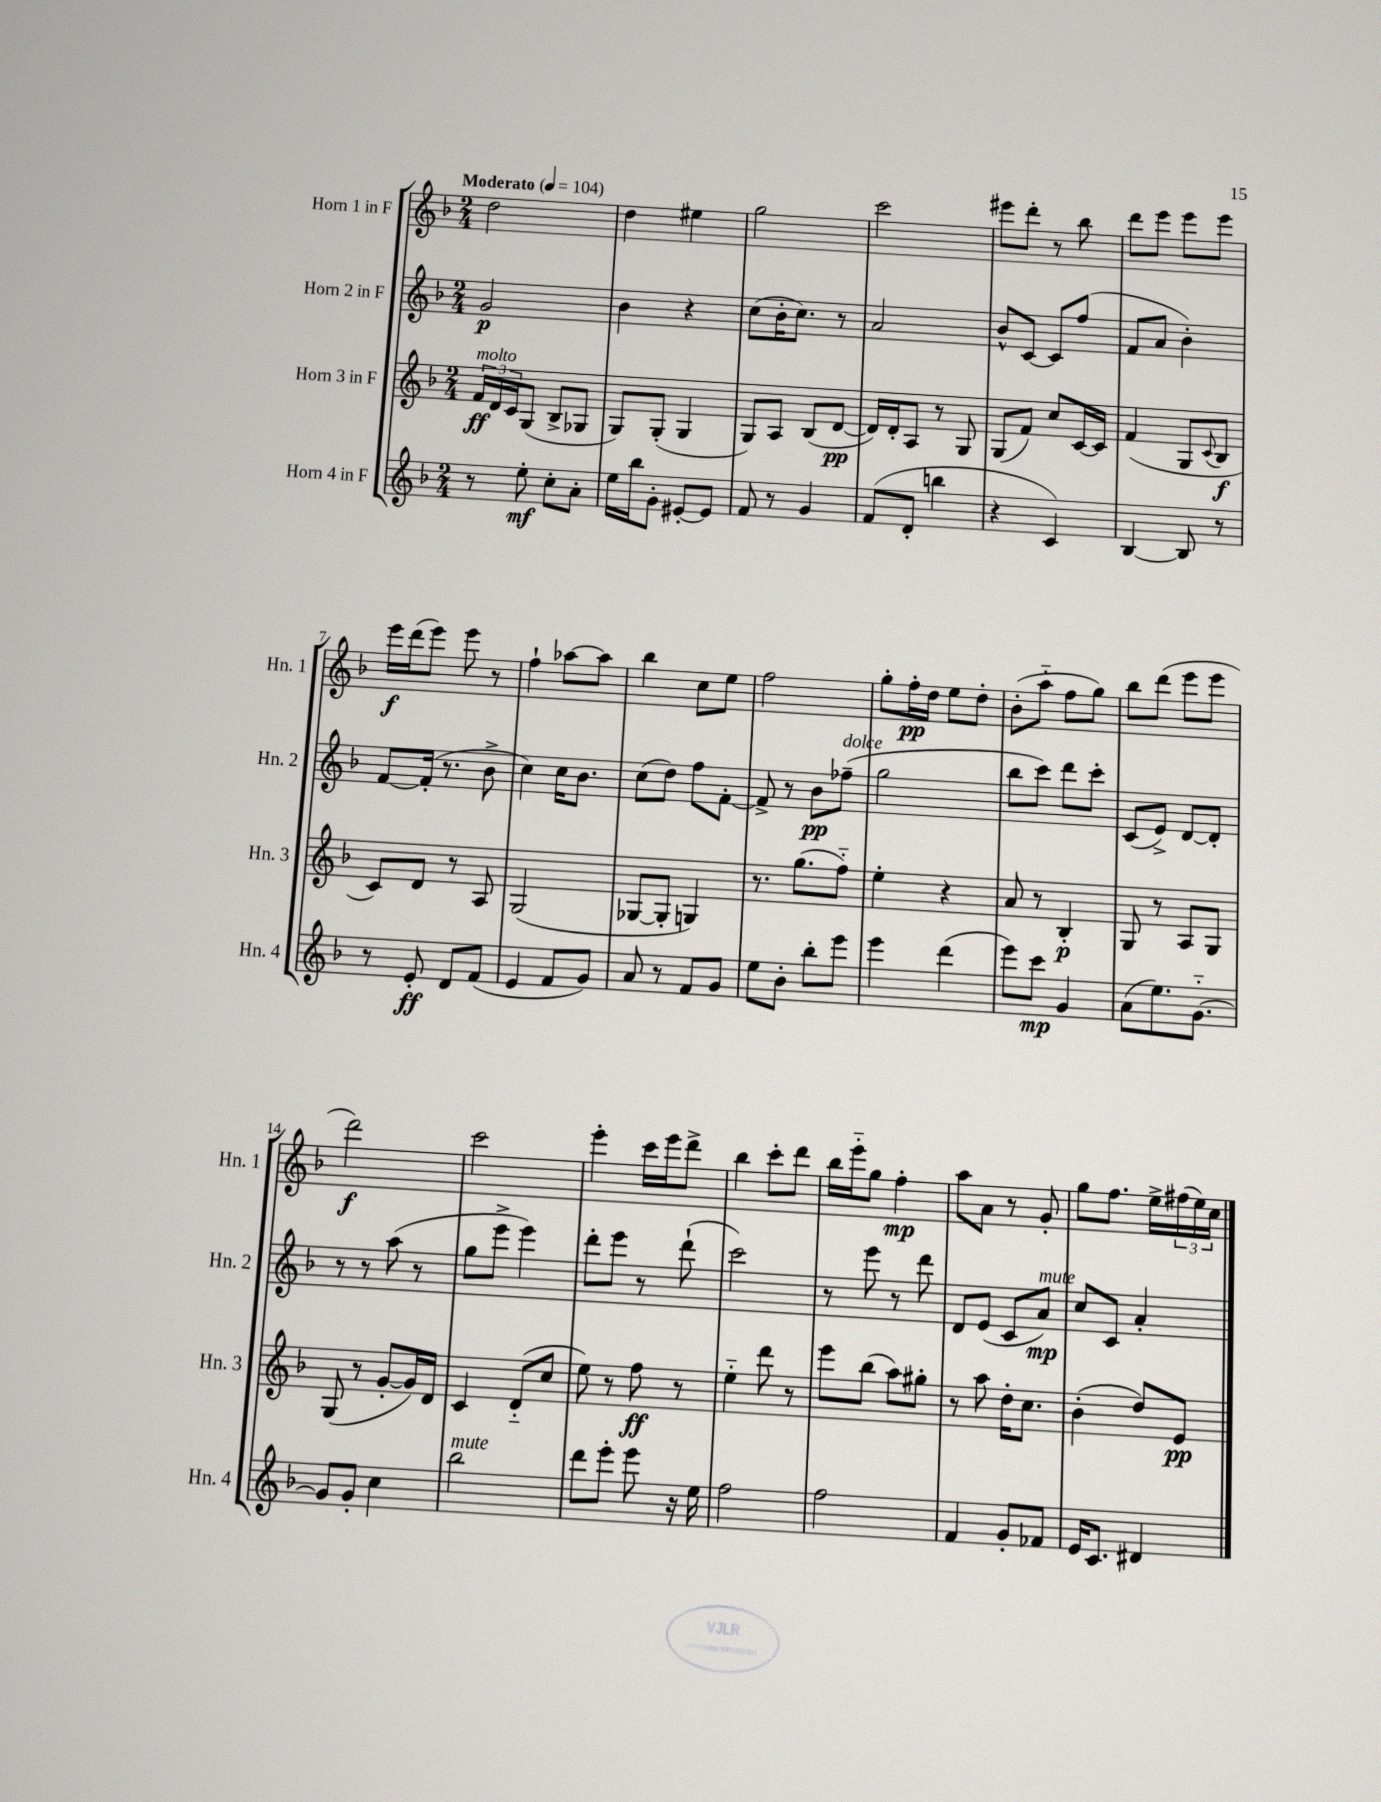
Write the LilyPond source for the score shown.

<<
\new StaffGroup <<
\new Staff = "s0" \with { instrumentName = "Horn 1 in F" shortInstrumentName = "Hn. 1" } {
    \clef treble \key f \major \numericTimeSignature \time 2/4 \tempo "Moderato" 4 = 104
    d''2 |
    d''4 eis''4 |
    g''2 |
    c'''2 |
    eis'''8 d'''8-. r8 bes''8 |
    d'''8 e'''8 e'''8 e'''8 |
    e'''16\f d'''16( e'''8) e'''8 r8 |
    f''4-! aes''8~ aes''8 |
    bes''4 c''8 e''8 |
    f''2 |
    g''8-. f''16-.\pp d''16 e''8 d''8-. |
    bes'8-.( a''8-_ f''8 g''8) |
    bes''8 d'''8( e'''8 e'''8 |
    d'''2\f) |
    c'''2 |
    e'''4-. c'''16 e'''16 d'''8-> |
    bes''4 c'''8-. d'''8 |
    bes''16 e'''16-_ g''8 f''4-.\mp |
    a''8 a'8 r8 g'8-. |
    g''8 f''8. e''16-> \tuplet 3/2 { fis''16( e''16) c''16 } \bar "|." |
}
\new Staff = "s1" \with { instrumentName = "Horn 2 in F" shortInstrumentName = "Hn. 2" } {
    \clef treble \key f \major \numericTimeSignature \time 2/4
    g'2\p |
    bes'4 r4 |
    c''8( bes'16-. c''8.) r8 |
    a'2 |
    bes'8-^ c'8~ c'8 f''8( |
    f'8 a'8 bes'4-.) |
    f'8~ f'16-.( r8. bes'8-> |
    c''4) c''16 bes'8. |
    c''8( d''8) f''8 f'8~-. |
    f'8-> r8 bes'8\pp fes''8--^\markup { \italic "dolce" }( |
    g''2 |
    bes''8 c'''8) d'''8 c'''8-. |
    c'8( e'8->) d'8~ d'8-. |
    r8 r8 a''8( r8 |
    g''8 e'''8-> e'''4) |
    d'''8-. e'''8 r8 d'''8-!( |
    c'''2) |
    r8 e'''8 r8 d'''8 |
    d'8 e'8( c'8 a'8\mp^\markup { \italic "mute" }) |
    c''8 c'8 a'4-. \bar "|." |
}
\new Staff = "s2" \with { instrumentName = "Horn 3 in F" shortInstrumentName = "Hn. 3" } {
    \clef treble \key f \major \numericTimeSignature \time 2/4
    \tuplet 3/2 { f'16\ff^\markup { \italic "molto" } d'16 c'16 } g8( bes8-> ges8 |
    g8) g8-.( g4 |
    g8) a8 bes8( d'8~\pp |
    d'16) d'16-. a8 r8 g8 |
    g8( f'8) c''8 c'16~ c'16 |
    f'4( g8 \appoggiatura { c'8 } bes8\f |
    c'8) d'8 r8 a8 |
    g2( |
    ges8~ ges8-. g4) |
    r8. g''8.( f''8-_) |
    e''4-. r4 |
    a'8 r8 bes4-.\p |
    g8 r8 a8 g8 |
    g8( r8 g'8~-. g'16) d'16 |
    c'4 d'8-_( c''8 |
    e''8) r8 f''8\ff r8 |
    e''4-_ d'''8 r8 |
    e'''8 bes''8( a''8) gis''8-. |
    r8 a''8 d''16-. c''8. |
    bes'4-.( d''8) e'8\pp \bar "|." |
}
\new Staff = "s3" \with { instrumentName = "Horn 4 in F" shortInstrumentName = "Hn. 4" } {
    \clef treble \key f \major \numericTimeSignature \time 2/4
    r8 e''8-.\mf c''8-. a'8-. |
    e''16 bes''16 g'8-. eis'8~-. eis'8 |
    f'8 r8 g'4 |
    f'8( d'8-. b''4 |
    r4 c'4) |
    bes4~ bes8 r8 |
    r8 e'8-.\ff d'8 f'8( |
    e'4 f'8 g'8) |
    a'8 r8 f'8 g'8 |
    e''8 bes'8-. bes''8-. e'''8 |
    e'''4 d'''4( |
    e'''8) c'''8\mp g'4 |
    a'8( e''8.) g'8.~-_ |
    g'8 g'8-. c''4 |
    bes''2^\markup { \italic "mute" } |
    d'''8 e'''8-. e'''8 r16 e''16 |
    f''2 |
    f''2 |
    f'4 g'8-. fes'8 |
    e'16 c'8. dis'4 \bar "|." |
}
>>
>>
